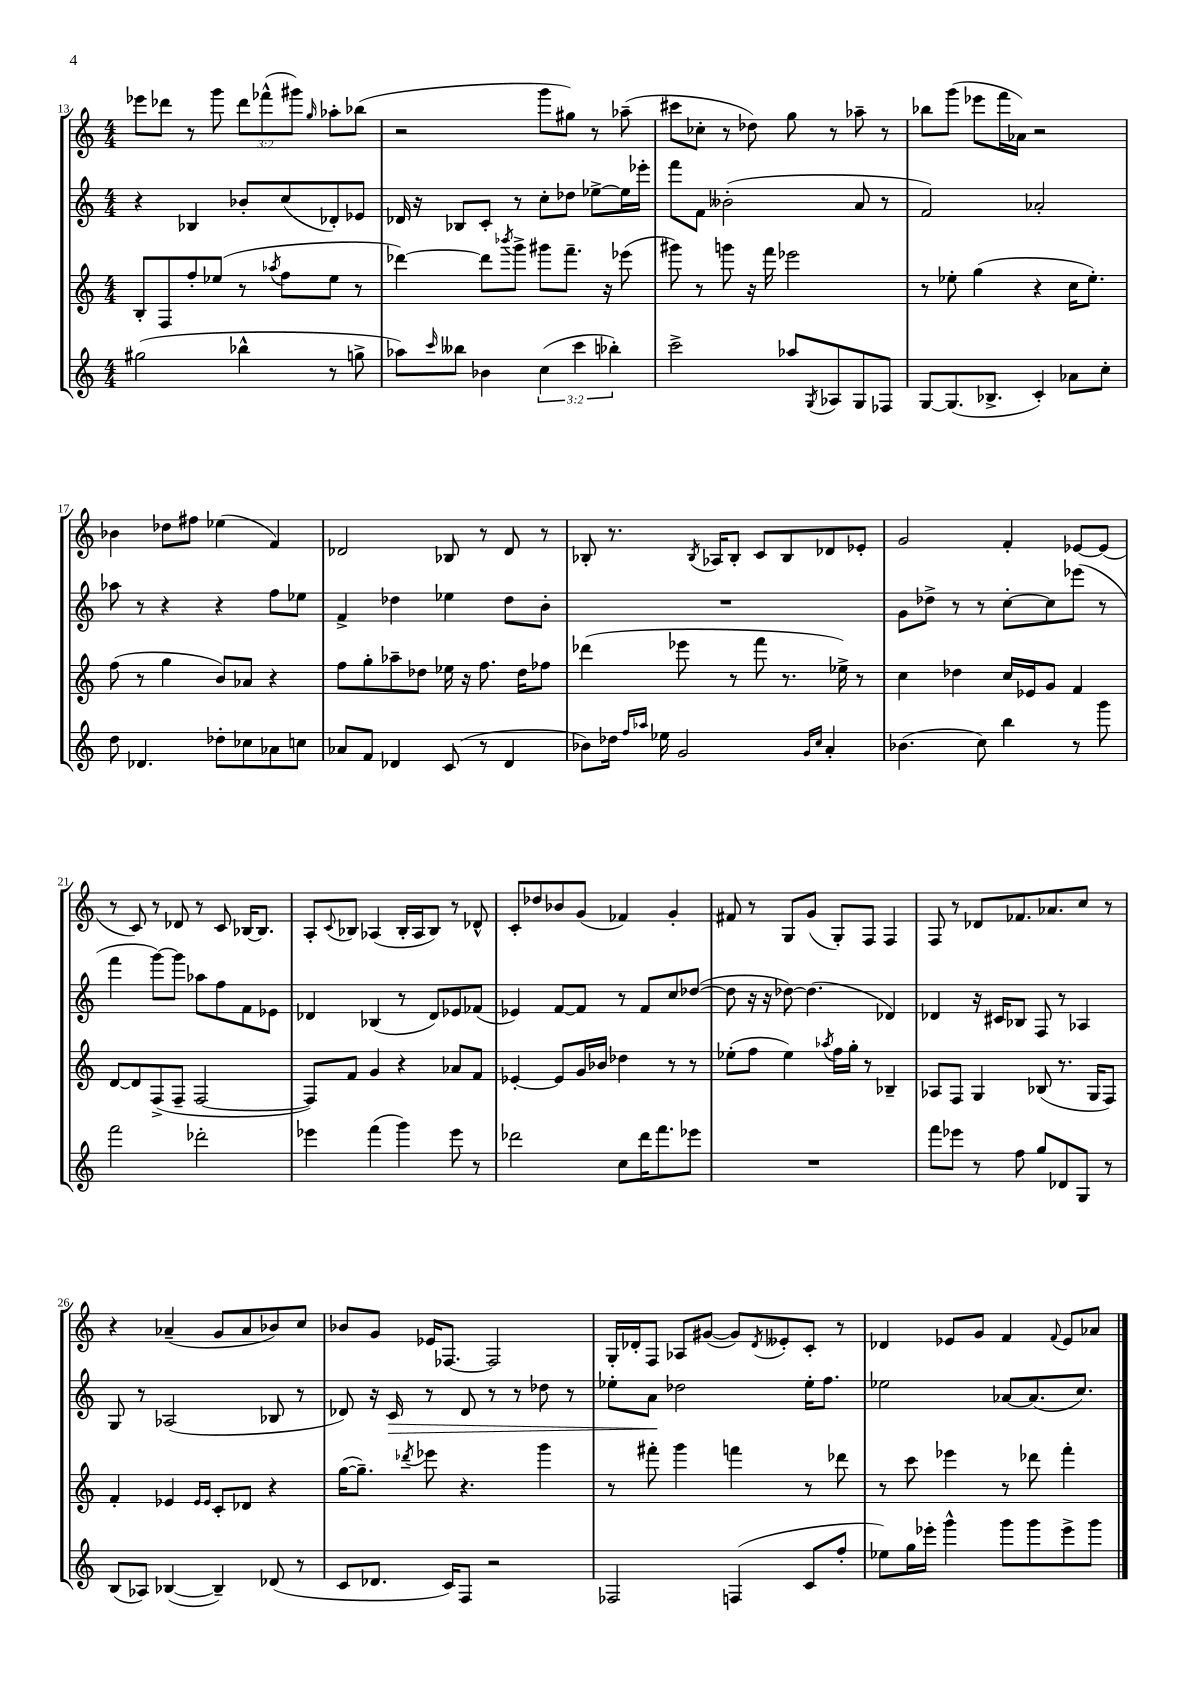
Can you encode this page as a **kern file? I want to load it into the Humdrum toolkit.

**kern	**kern	**kern	**kern
*staff4	*staff3	*staff2	*staff1
*clefG2	*clefG2	*clefG2	*clefG2
*k[]	*k[]	*k[]	*k[]
*M4/4	*M4/4	*M4/4	*M4/4
(2gg#\	8B'/L	4r	8eee-\L
.	8F/	.	8ddd-\J
.	8ff'/	4B-/	8r
.	(8ee-/J	.	8ggg\
4bb-^^\	8r	8b-'/L	12ddd-\L
.	.	.	(12fff-^^\
.	8qaa-/	.	.
.	8ff\L	(8cc/	.
.	.	.	12ggg#\J)
.	.	.	16qqgg/
8r	8ee-\J	8d-'/)	8aa-'\L
8gg^\	8r	8e-/J	(8bb-\J
=	=	=	=
8aa-\L)	[4ddd-\)	16d-/	2r
.	.	16r	.
16qqccc/	.	.	.
8bb--\J	.	8B-/L	.
4b-\	8ddd-\]L	8c'/J	.
.	8qbbb-/	.	.
.	8ggg^\J	8r	.
(6cc\	8ggg#\L	8cc'\L	8ggg\L
.	8.fff~\J	8dd-\J	8gg#\J)
6ccc\	.	.	.
.	.	[8ee-^\L	8r
.	16r	.	.
6bb-'\)	.	.	.
.	(8eee-\	16ee-\]L	(8aa-~\
.	.	16eee-'\JJ	.
=	=	=	=
2ccc^\	8ggg#\)	8fff\L	8ccc#\L
.	8r	8f\J	8cc-'\J
.	8ggg\	(2b--'\	8r
.	16r	.	8dd-\)
.	16fff\	.	.
8aa-/L	2eee-\	.	8gg\
8qG/	.	.	.
8A-/	.	.	8r
8G/	.	8a/	8aa-~\
8F-/J	.	8r	8r
=	=	=	=
[8G/L	8r	2f/)	8bb-\L
(8.G/]	8ee-'\	.	(8ggg\J
.	(4gg\	.	8eee-\L
8.B-^/J	.	.	.
.	.	.	16fff\L
.	.	.	16a-\JJ)
4c'/)	4r	2a-'/	2r
8a-\L	16cc\LK	.	.
.	8.ee-'\J)	.	.
8cc'\J	.	.	.
=	=	=	=
8dd\	(8ff\	8aa-\	4b-\
4.d-/	8r	8r	.
.	4gg\	4r	8dd-\L
.	.	.	8ff#\J
8dd-'\L	8b/L)	4r	(4ee-\
8cc-\	8a-/J	.	.
8a-\	4r	8ff\L	4f/)
8cc\J	.	8ee-\J	.
=	=	=	=
8a-/L	8ff\L	4f^/	2d-/
8f/J	8gg'\	.	.
4d-/	8aa-~\	4dd-\	.
.	8dd-\J	.	.
(8c/	16ee-\	4ee-\	8B-/
.	16r	.	.
8r	8.ff\	.	8r
4d-/	.	8dd-\L	8d-/
.	16dd-\LK	.	.
.	8ff-\J	8b'\J	8r
=	=	=	=
8b-\L)	(4ddd-\	1r	8B-'/
16dd-\Jk	.	.	8.r
16qqff/LL	.	.	.
16qqaa-/JJ	.	.	.
16ee-\	.	.	.
2g/	8eee-\	.	.
.	.	.	8qB-/
.	.	.	16A-/LK
.	8r	.	8B-'/J
.	8fff\	.	8c/L
.	8.r	.	8B-/
16qqg/LL	.	.	.
16qqcc/JJ	.	.	.
4a'/	.	.	8d-/
.	16ee-^\)	.	.
.	8r	.	8e-'/J
=	=	=	=
(4.b-\	4cc\	8g\L	2g/
.	.	8dd-^\J	.
.	4dd-\	8r	.
8cc\)	.	8r	.
4bb\	16cc/LL	[8cc'\L	4f'/
.	16e-/J	.	.
.	8g/J	8cc\]	.
8r	4f/	(8eee-\J	[8e-/L
8ggg\	.	8r	(8e-/]J
=	=	=	=
2fff\	[8d/L	4fff\	8r
.	8d/]	.	8c/)
.	(8F^/	[8ggg\L)	8r
.	8F~/J	8ggg\]J	8d-/
2ddd-'\	[2F/	8aa-\L	8r
.	.	8ff\	8c/
.	.	8f\	[16B-/LK
.	.	.	8.B-/]J
.	.	8e-\J	.
=	=	=	=
4eee-\	8F/]L)	4d-/	8A'/L
.	.	.	8qqc/
.	8f/J	.	8B-/J
(4fff\	4g/	(4B-/	(4A-/
4ggg\)	4r	8r	16B-'/LL
.	.	.	16A-/J
.	.	8d-/L)	8B-/J)
8eee-\	8a-/L	8e-/	8r
8r	8f/J	(8f-/J	8d-^^/
=	=	=	=
2ddd-\	[4e-'/	4e-/)	8c'/L
.	.	.	8dd-/
.	8e-/]L	[8f/L	8b-/
.	16g/L	8f/]J	(8g/J
.	16b-/JJ	.	.
8cc\L	4dd-\	8r	4f-/)
16ddd-\K	.	8f/L	.
8.fff\	.	.	.
.	8r	8cc/	4g'/
8eee-\J	8r	([8dd-/J	.
=	=	=	=
1r	(8ee-'\L	8dd-\]	8f#/
.	8ff\J	16r	8r
.	.	16r	.
.	4ee-\)	[8dd-\)	8G/L
.	.	(4.dd-\]	(8g/J
.	8qaa-/	.	.
.	16ff\LL	.	8G'/L)
.	16gg'\JJ	.	.
.	8r	.	8F/J
.	4B-~/	4d-/)	4F/
=	=	=	=
8fff\L	8A-/L	4d-/	8F/
8eee-\J	8F/J	.	8r
8r	4G/	16r	8d-/L
.	.	16c#/LK	.
8ff\	.	8B-/J	8.f-/
8gg/L	(8B-/	8F/	.
.	.	.	8.a-/
8d-/	8.r	8r	.
8G/J	.	4A-/	8cc/J
.	16G/LK	.	.
8r	8F/J)	.	8r
=	=	=	=
(8B/L	4f'/	8G/	4r
8A-/J)	.	8r	.
([4B-/	4e-/	(2A-/	(4a-~/
.	16qqe-/LL	.	.
.	16qqe-/JJ	.	.
4B-~/])	8c'/L	.	8g/L
.	8d-/J	.	8a-/
(8d-/	4r	8B-/	8b-/)
8r	.	8r	8cc/J
=	=	=	=
8c/L	([16gg\LK	8d-/)	8b-/L
.	8.gg~\]J)	.	.
8.d-/J	.	16r	8g/J
.	.	16c/	.
.	8qddd-/	.	.
.	8eee-\	8r	16e-/LK
16c/LK)	.	.	[8.F-/J
8F/J	4.r	8d-/	.
2r	.	8r	2F-/]
.	.	8r	.
.	4ggg\	8dd-\	.
.	.	8r	.
=	=	=	=
2F-/	8r	8ee-'\L	16G'/LL
.	.	.	16d-'/J
.	8fff#'\	8a\J	8F/J
.	4ggg\	2dd-\	8A-/L
.	.	.	([8g#/J
(4F/	4fff\	.	8g#/]L)
.	.	.	8qd-/
.	.	.	8e--'/
8c/L	8r	16ee-'\LK	8c'/J
.	.	8.ff\J	.
8ff'/J	8ddd-\	.	8r
=	=	=	=
8ee-\L)	8r	2ee-\	4d-/
16gg\L	8ccc\	.	.
16eee-'\JJ	.	.	.
4ggg^^\	4eee-\	.	8e-/L
.	.	.	8g/J
8ggg\L	8r	[8a-/L	4f/
8ggg\	8ddd-\	(8.a-/]	.
.	.	.	8qqf/
8eee-^\	4fff'\	.	8e-/L
.	.	8.cc/J)	.
8ggg\J	.	.	8a-/J
==	==	==	==
*-	*-	*-	*-
